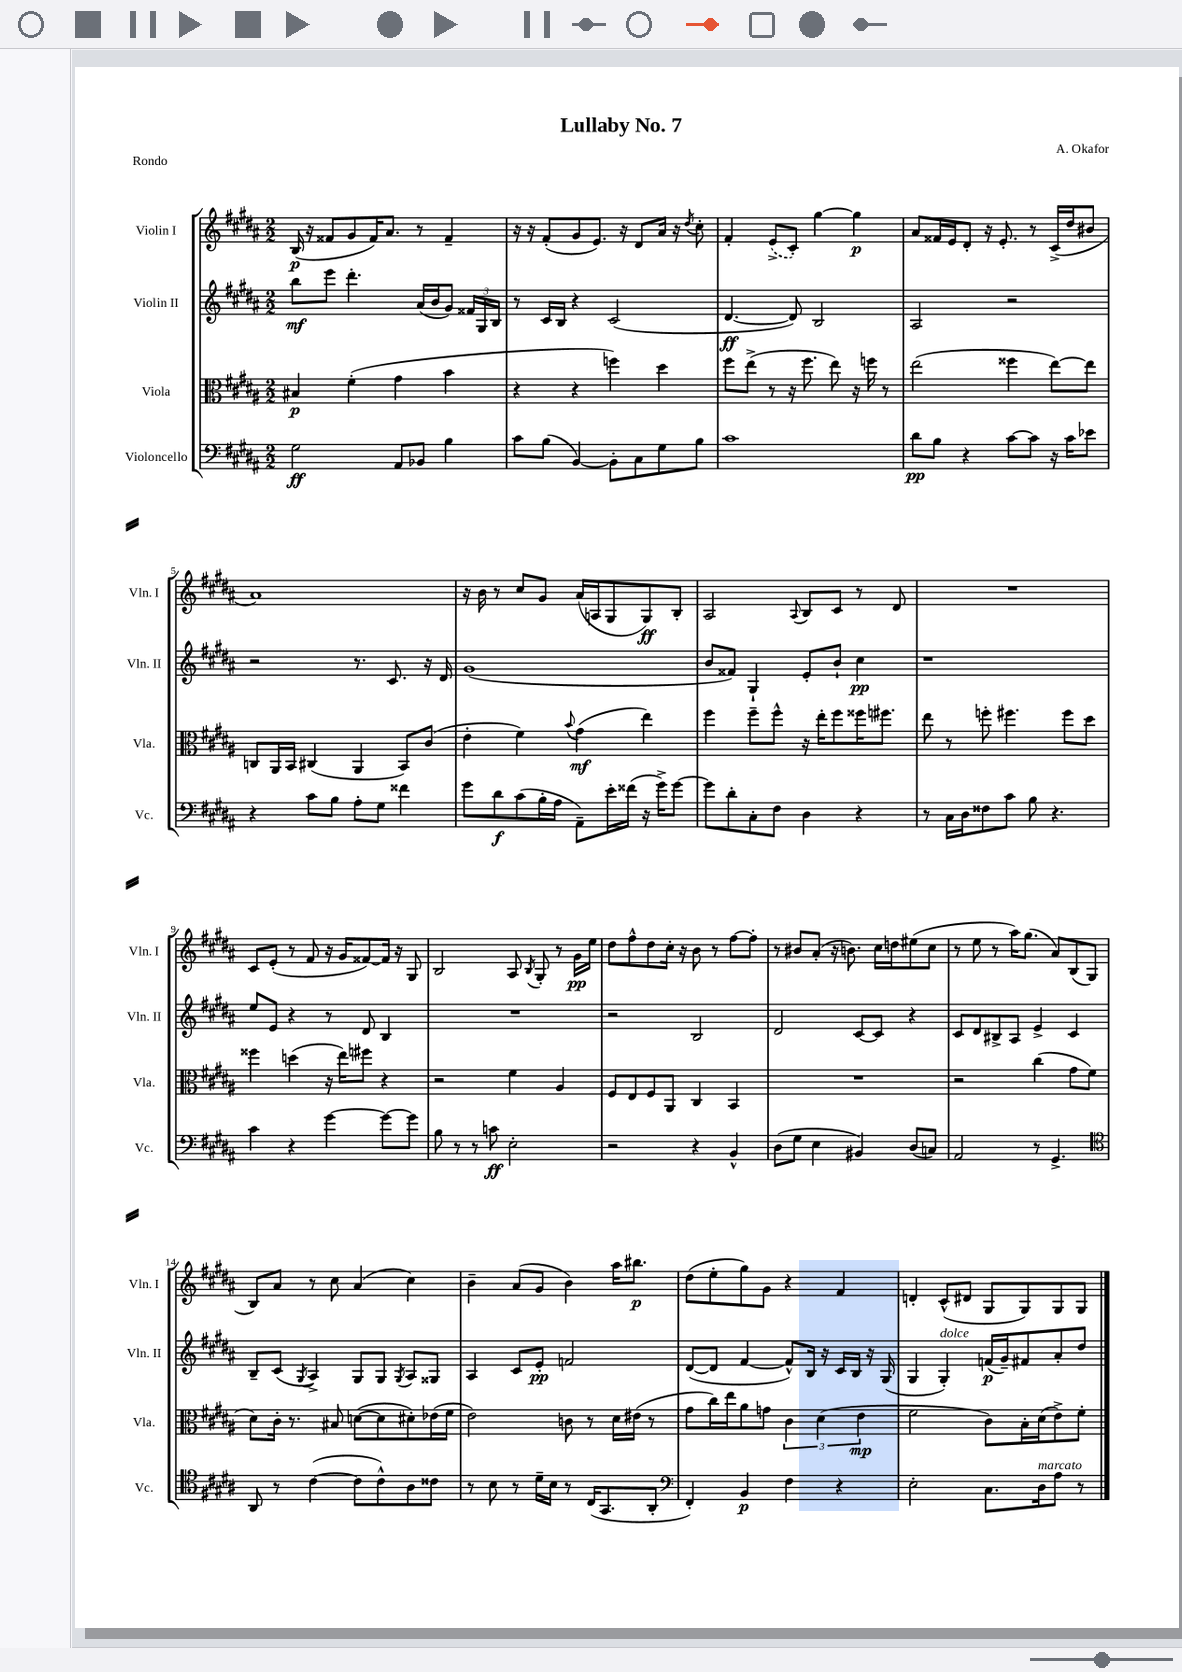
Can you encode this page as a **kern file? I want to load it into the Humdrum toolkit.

**kern	**kern	**kern	**kern
*staff4	*staff3	*staff2	*staff1
*clefF4	*clefC3	*clefG2	*clefG2
*k[f#c#g#d#a#]	*k[f#c#g#d#a#]	*k[f#c#g#d#a#]	*k[f#c#g#d#a#]
*M2/2	*M2/2	*M2/2	*M2/2
2G#\	4B#/	8bb\L	(16B/
.	.	.	16r
.	.	8eee\J	8f##/L
.	(4f#'\	4.ddd#'\	8g#/
.	.	.	16f##/K)
.	.	.	8.a#/J
8AA#/L	4g#\	.	.
8BB-/J	.	(16a#/LL	8r
.	.	16b/J	.
4B\	4b\	8g#/J)	4f##~/
.	.	24f##/LL	.
.	.	24G#/	.
.	.	24B/JJ	.
=	=	=	=
8c#\L	4r	8r	16r
.	.	.	16r
(8B\J	.	16c#/LL	(8f#'/L
.	.	16B/JJ	.
[4BB/)	4r	4r	8g#/
.	.	.	8.e/J)
8BB'\]L	4ff\)	(2c#/	.
.	.	.	16r
8C#\	.	.	8d#/L
8G#\	4dd#\	.	16a#/Jk
.	.	.	16r
.	.	.	8qdd#/
8B\J	.	.	8cc#'\
=	=	=	=
1c#	8ff#\L	[4.d#/	4f#'/
.	(8ee^\J	.	.
.	8r	.	(8e^/L
.	16r	8d#/])	8c#'/J)
.	8.ff#\	.	.
.	.	2B/	[4gg#\
.	8ee\)	.	.
.	16r	.	4gg#\]
.	16ff\	.	.
.	8r	.	.
=	=	=	=
8d#\L	(2ee\	2A#/	8a#/L
8B\J	.	.	16f##/L
.	.	.	16e/J
4r	.	.	8d#'/J
.	.	.	16r
.	.	.	8.e'/
[8c#\L	4ff##\	2r	.
8c#\]J	.	.	8r
16r	[8ee\L)	.	(16c#^/LL
16c#\LK	.	.	16dd#/J
8e-\J	8ee\]J	.	8b#/J
=	=	=	=
4r	8C/L	2r	1a#)
.	16AA#/L	.	.
.	16BB/JJ	.	.
8c#\L	(4C#/	.	.
8B\J	.	.	.
8A#'\L	4AA#/	8.r	.
8G#\J	.	.	.
.	.	8.c#/	.
4f##\	8BB/L)	.	.
.	(8c#/J	16r	.
.	.	16d#/	.
=	=	=	=
8g#\L	4e'\	(1g#	16r
.	.	.	16b\
8d#\	.	.	8r
(8c#\	4f#\)	.	8cc#/L
16B'\L	.	.	8g#/J
16A#\JJ	.	.	.
.	8qqb/	.	.
8AA#~\L)	(4g#\	.	(16a#/LL
.	.	.	16A/J
16e'\L	.	.	8G#/
(16f##\JJ	.	.	.
16r	4ee\)	.	8G#/)
16g#^\LK)	.	.	.
[8g#\J	.	.	8B'/J
=	=	=	=
8g#\]L	4ff#\	8b/L	2A#/
8d#'\	.	8f##/J)	.
8C#'\	8ff#~\L	4G#`/	.
8F#\J	8ff#^^\J	.	.
.	.	.	8qqA#/
4D#\	16r	8e'/L	8B/L
.	16ee'\LK	.	.
.	8ff#\	8b`/J	8c#/J
4r	16ff##\K	4cc#\	8r
.	8.ff#\J	.	.
.	.	.	8d#/
=	=	=	=
8r	8ee\	1r	1r
16C#\LL	8r	.	.
16D#\J	.	.	.
8F##\	8ff'\	.	.
8c#\J	4.ff#\	.	.
8B\	.	.	.
4.r	.	.	.
.	8ff#\L	.	.
.	8dd#\J	.	.
=	=	=	=
4c#\	4ff##\	8ee/L	8c#/L
.	.	8e/J	(8e'/J
4r	(4dd\	4r	8r
.	.	.	8f#/
[4g#\	16r	8r	16r
.	16ee\LK)	.	16g#/LK
.	8ff#\J	8d#/	[8f##/)
8g#\_L	4r	4B/	16f##/]Jk
.	.	.	16r
8g#\]J	.	.	8G#/
=	=	=	=
8B\	2r	1r	2B/
8r	.	.	.
8r	.	.	.
8c\	.	.	.
2E'\	4f#\	.	8A#/
.	.	.	8qB/
.	.	.	8G#'/
.	4A#/	.	8r
.	.	.	16g#\LL
.	.	.	16ee\JJ
=	=	=	=
2r	8F#/L	2r	8dd#\L
.	8E/	.	8ff#^^\
.	8F#/	.	8dd#\
.	8AA#/J	.	16cc#'\Jk
.	.	.	16r
4r	4C#/	2B/	8b\
.	.	.	8r
4BB^^/	4BB/	.	[8ff#\L
.	.	.	8ff#'\]J
=	=	=	=
(8D#\L	1r	2d#/	8r
8G#\J	.	.	8b#/L
4E\	.	.	(8a#'/J
.	.	.	16r
.	.	.	8.b\)
4BB#/)	.	[8c#/L	.
.	.	8c#/]J	16cc#\LL
.	.	.	16dd\J
(8D#/L	.	4r	(8ee#\
8C/J)	.	.	8cc#\J
=	=	=	=
2AA#/	2r	8c#/L	8r
.	.	8d#/	8ee\
.	.	8B#^/	8r
.	.	8A#/J	16aa#\LK)
.	.	.	(8.gg#\J
8r	(4cc#\	4e^/	.
4.GG#^/	.	.	8a#/L)
.	8g#\L	4c#/	(8B/
.	8f#\J	.	8G#/J
=	=	=	=
*clefC4	*	*	*
8AA#/	8d#\L)	8B~/L	8B/L)
8r	16c#'\Jk	(8c#/J	8a#/J
.	8.r	.	.
.	.	8qG#/	.
([4c#\	.	4A#^/)	8r
.	8B#/	.	8cc#\
8c#\]L	([8d\L	8G#/L	(4a#/
8c#^^\)	8d\]	8G#/J	.
.	.	8qG#/	.
8A#\	8d#'\)	8A#/L	4cc#\)
8c##\J	(16e-\L	8G##/J	.
.	16f#\JJ	.	.
=	=	=	=
8r	2e\)	4A#/	4b~\
8B\	.	.	.
8r	.	8c#/L	(8a#/L
16d#~\LL	.	8e'/J	8g#/J
16B\JJ	.	.	.
8r	8c\	2f/	4b\)
(16C#/LK	8r	.	.
8.GG#/	.	.	.
.	16d#\LL	.	16aa#\LK
.	(16e#\JJ	.	8.bb#\J
8AA#'/J	8r	.	.
=	=	=	=
*clefF4	*	*	*
4FF#'/)	8g#\L	([8d#/L	(8dd#\L
.	16cc#\L)	8d#/]J	8ee'\
.	16ee\J	.	.
4BB/	8a#\	[4f#/	8gg#\)
.	8g\J	.	8g#\J
4F#\	6c#\	8f#^^/]L)	4r
.	.	16B/Jk	.
.	(6d#\	.	.
.	.	16r	.
4r	.	16c#/LL	4f#/
.	.	16B/JJ	.
.	6e\	.	.
.	.	16r	.
.	.	(16G#/	.
=	=	=	=
2E'\	2f#\	4G#/	4d'/
.	.	4G#'/)	(8c#^^/L
.	.	.	8d#/J
8.C#\L	8c#\L)	(16f/LL	8G#/L
.	.	16g#~/J)	.
.	16B'\L	8f#/	8G#/)
16D#\k	(16d#\J	.	.
8A#\J	8e^\)	8a#'/	8G#/
8r	8f#'\J	8dd#/J	8G#/J
==	==	==	==
*-	*-	*-	*-
